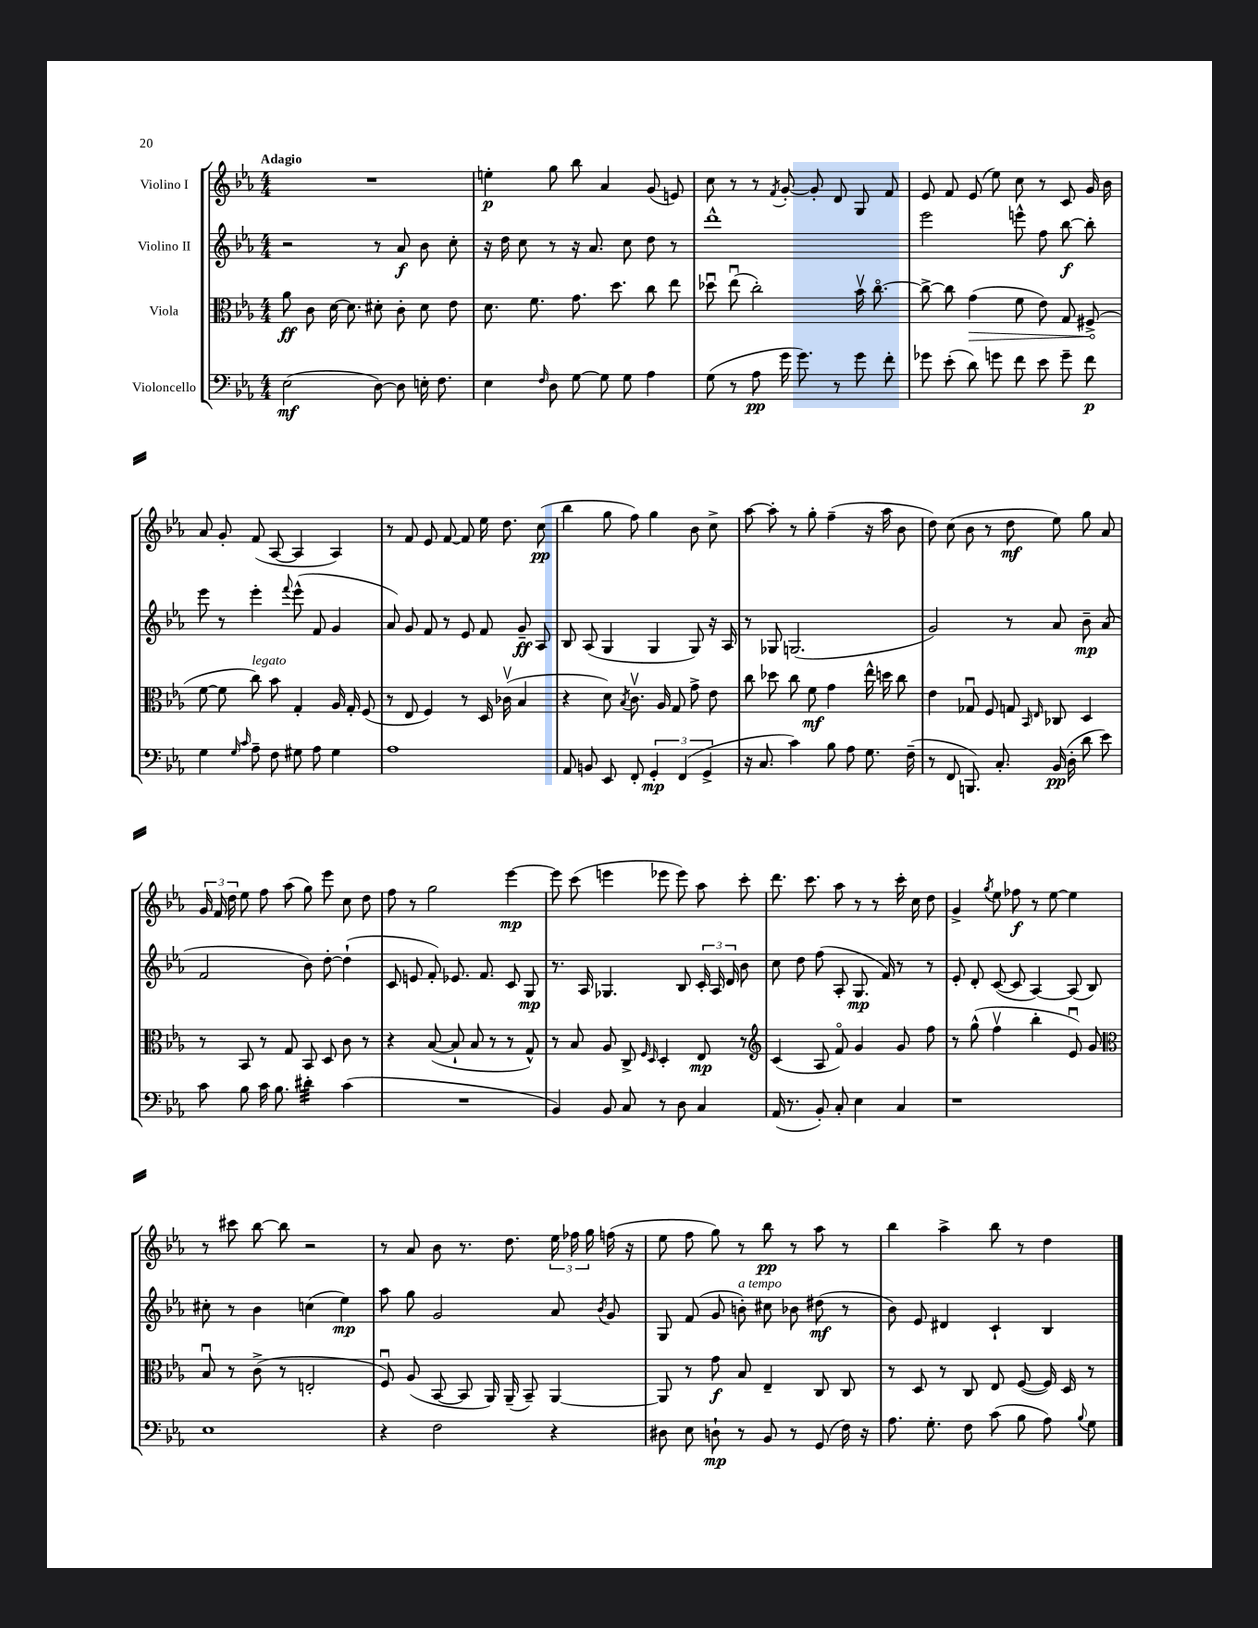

**kern	**kern	**kern	**kern
*staff4	*staff3	*staff2	*staff1
*clefF4	*clefC3	*clefG2	*clefG2
*k[b-e-a-]	*k[b-e-a-]	*k[b-e-a-]	*k[b-e-a-]
*M4/4	*M4/4	*M4/4	*M4/4
(2E-	8a-	2r	1r
.	8c	.	.
.	[16d	.	.
.	8.d]	.	.
[8D)	8d#'	8r	.
8D]	8c'	8a-	.
16E'	8d#	8b-	.
8.F	.	.	.
.	8e-	8cc'	.
=	=	=	=
4E-	8.d	16r	4ee'
.	.	16dd	.
.	.	8cc	.
.	8.f	.	.
16qqF	.	.	.
8D	.	8r	8gg
[8G	8.g	16r	8bb-
.	.	8.a-	.
8G]	.	.	4a-
.	8.dd	.	.
8G	.	8cc	.
4A-	8cc	8dd	(8g
.	8ee-	8r	8e)
=	=	=	=
(8G	8dd-u	1ddd^^	8cc
8r	(8ee-u	.	8r
8A-	2cc')	.	8r
.	.	.	8qf
16g	.	.	[8g'
8.g)	.	.	.
.	.	.	8g']
8r	.	.	8d
8g	16b-v	.	8G
.	[8.cco	.	.
8f'	.	.	8f
=	=	=	=
8g-	8cc^_	2eee-	8e-
(8e-'	8cc]	.	8f
8d)	(4g	.	(8e-
8g	.	.	8ee-)
8f	8f	8eee^^	8cc
8e-	8e-)	8ff	8r
8g~	8G	[8bb-	8c
8f	(8F#^	8bb-']	16g
.	.	.	16b-
=	=	=	=
4G	[8f	8eee-	8a-
.	8f]	8r	8g'
16qqG	.	.	.
16qqc	.	.	.
8A-~	8cc)	4eee-'	(8f
8F	8b-	.	[8A-
.	.	8qqfff	.
8G#	4G'	(8eee-^^	4A-]
8A-	.	8f	.
4G#	16A-	4g	4A-)
.	16G'	.	.
.	(8F	.	.
=	=	=	=
1A-	8r	8a-)	8r
.	8E-	8g	8f
.	4F)	8f	8e-
.	.	8r	[8f
.	8r	8e-	8f]
.	16D	8f	16ee-
.	(16c-v	.	8.dd
.	4B-	8g~	.
.	.	8A-	(8cc
=	=	=	=
8AA-	4r	8B-	4bb-
8BB	.	(8A-	.
8EE-	8d)	4G	8gg
.	8qB-	.	.
8FF'	8.cv	.	8ff)
6GG'	.	4G	4gg
.	16A-	.	.
.	8G	.	.
(6FF	.	.	.
.	8g^	8G)	8b-
6GG^	.	.	.
.	8e-	16r	8cc^
.	.	16A-	.
=	=	=	=
16r	8cc	8r	[8aa-
8.C	.	.	.
.	8dd-	8G-	8aa-']
4c)	8cc	(2.G	8r
.	8f	.	8gg'
8B-	4g	.	(4ff~
8A-	.	.	.
8.G	16ee-^^	.	16r
.	16dd	.	16aa-
.	8cc	.	8b-
(16F~	.	.	.
=	=	=	=
8r	4e-	2g)	8dd)
8FF	.	.	(8cc
8.BBB)	8G-u	.	8b-
.	8F	.	8r
8.C'	.	.	.
.	8G	8r	8dd
.	16qqBB-	.	.
.	16qqE-	.	.
(16BB-	8C-	8a-	8ee-)
16D'	.	.	.
8d	4D	8b-~	8gg
8e-)	.	(8a-	8a-
=	=	=	=
8c	8r	2f	24g
.	.	.	24f
.	.	.	24dd
8B-	8BB-	.	8ee-
16c	8r	.	8ff
8.B-	.	.	.
.	8G	.	(8aa-
4d#'	8BB-	8b-)	8gg)
.	8D	[8dd'	8eee-
(4c	8c	(4dd`]	8cc
.	8r	.	8dd
=	=	=	=
1r	4r	8c	8ff
.	.	8e	8r
.	([8B-	8f')	2gg
.	8B-`]	8.e-	.
.	8B-	.	.
.	.	8.f	.
.	8r	.	.
.	8r	8c	[4eee-
.	8G^^)	8G	.
=	=	=	=
4BB-)	8r	8.r	8eee-]
.	8B-	.	(8ccc
.	.	16A-	.
8BB-	8A-	4.G-	4eee
8C	8C^	.	.
.	16qqF	.	.
.	16qqD	.	.
8r	4D'	.	8eee-
8D	.	8B-	8eee-)
4C	8E-	24c'	8aa-
.	.	24A-	.
.	.	24d	.
.	8r	8b-	8ccc'
=	=	=	=
*	*clefG2	*	*
(16AA-	(4c	8cc	8.ddd
8.r	.	.	.
.	.	8dd	.
.	.	.	8.ccc
8BB-')	8A-	(8ff	.
8C'	8fo)	8A-'	8aa-
4E-	4g	8.G	8r
.	.	.	8r
.	.	16f)	.
4C	8g	8r	16ccc'
.	.	.	16cc
.	8ff	8r	8dd
=	=	=	=
1r	8r	8e-'	4g^
.	(8gg^^	8d'	.
.	.	.	8qgg
.	4ffv	([8c	8ee-
.	.	8c]	8ff-
.	4bb-'	[4A-)	8r
.	.	.	[8ee-
.	8e-u)	(8A-]	4ee-]
.	8g	8B-)	.
=	=	=	=
*	*clefC3	*	*
1E-	8B-u	8cc#'	8r
.	8r	8r	8ccc#
.	(8c^	4b-	[8bb-
.	8r	.	8bb-]
.	2E'	(4cc	2r
.	.	4ee-)	.
=	=	=	=
4r	8Fu)	8aa-	8r
.	(8A-	8gg	8a-
2F	[8BB-	2g	8b-
.	8BB-]	.	8.r
.	16AA-)	.	.
.	(16AA-~	.	8.dd
.	8BB-~)	.	.
4r	[4AA-	8a-	24ee-
.	.	.	24ff-
.	.	.	24gg
.	.	8qb-	.
.	.	8g	(16ff
.	.	.	16r
=	=	=	=
8D#	8AA-]	8G	8ee-
8E-	8r	(8f	8ff
8D`	8g	8g	8gg)
8r	8B-	8b')	8r
8BB-	4E-~	8cc#	8bb-
8r	.	8b-	8r
(8GG	8C	(8dd#	8aa-
16F)	8C	8r	8r
16r	.	.	.
=	=	=	=
8.A-	8r	8b-)	4bb-
.	8D	8e-	.
8.G'	.	.	.
.	8r	4d#	4aa-^
8F	8C	.	.
(8c	8E-	4c`	8bb-
8B-	([8F	.	8r
8A-)	16F])	4B-	4dd
.	16D	.	.
8qqB-	.	.	.
8G	8r	.	.
==	==	==	==
*-	*-	*-	*-
